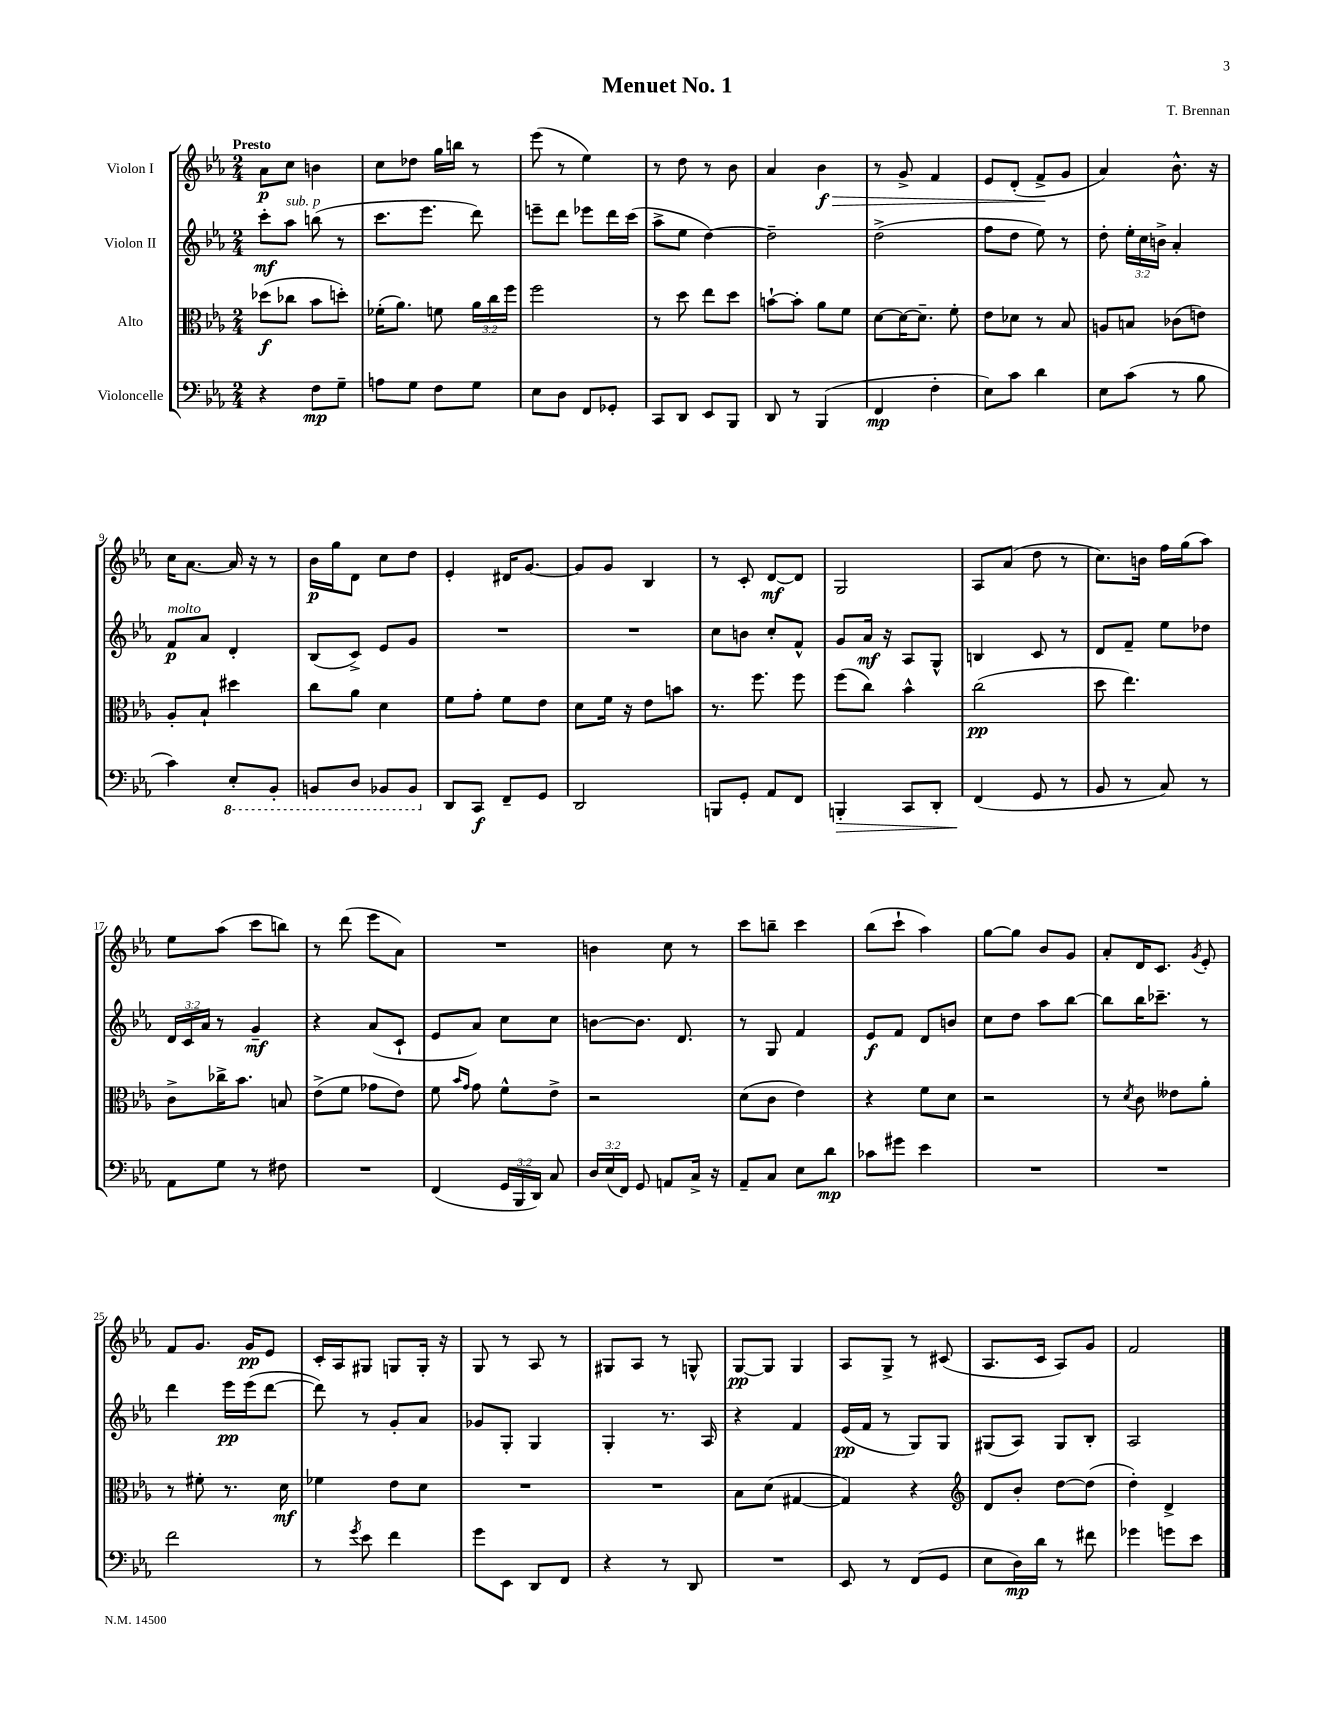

**kern	**kern	**kern	**kern
*staff4	*staff3	*staff2	*staff1
*clefF4	*clefC3	*clefG2	*clefG2
*k[b-e-a-]	*k[b-e-a-]	*k[b-e-a-]	*k[b-e-a-]
*M2/4	*M2/4	*M2/4	*M2/4
4r	(8dd-\L	8ccc'\L	8a-\L
.	8cc-\J	8aa-\J	8cc\J
8F\L	8b-\L	(8bb\	4b\
8G~\J	8dd'\J)	8r	.
=	=	=	=
8A\L	(16f-'\LK	8.ccc\L	8cc\L
.	8.a-\J)	.	.
8G\J	.	.	8dd-\J
.	.	8.eee-\J	.
8F\L	8f\	.	16gg\LL
.	.	.	16bb\JJ
8G\J	24a-\LL	8ddd\)	8r
.	24cc\	.	.
.	24ff\JJ	.	.
=	=	=	=
8E-\L	2ff\	8eee~\L	(8eee-\
8D\J	.	8ddd\J	8r
8FF/L	.	8eee-\L	4ee-\)
8GG-'/J	.	16ddd\L	.
.	.	(16ccc\JJ	.
=	=	=	=
8CC/L	8r	8aa-^\L	8r
8DD/J	8dd\	8ee-\J	8dd\
8EE-/L	8ee-\L	[4dd\)	8r
8BBB-/J	8dd\J	.	8b-\
=	=	=	=
8DD/	[8b`\L	2dd~\]	4a-/
8r	8b'\]J	.	.
(4BBB-/	8a-\L	.	4b-\
.	8f\J	.	.
=	=	=	=
4FF/	[8d\L	(2dd^\	8r
.	16d\_K	.	8g^/
.	8.d~\]J	.	.
4F'\	.	.	4f/
.	8f'\	.	.
=	=	=	=
8E-\L)	8e-\L	8ff\L	8e-/L
8c\J	8d-\J	8dd\J	(8d'/J
4d\	8r	8ee-\)	8f^/L
.	8B-/	8r	8g/J
=	=	=	=
8E-\L	8A/L	8dd'\	4a-/)
(8c\J	8B/J	24ee-'\LL	.
.	.	24cc\	.
.	.	24b^\JJ	.
8r	(8c-\L	4a-'/	8.b-^^\
8B-\	8e\J)	.	.
.	.	.	16r
=	=	=	=
4c\)	8A-'/L	8f/L	16cc\LK
.	.	.	[8.a-\J
.	8B-`/J	8a-/J	.
8EE-'/L	4dd#\	4d'/	16a-/]
.	.	.	16r
8BBB-'/J	.	.	8r
=	=	=	=
8BBB/L	8cc\L	(8B-/L	16b-\LL
.	.	.	16gg\J
8DD/J	8a-\J	8c^/J)	8d\J
8BBB-/L	4d\	8e-/L	8cc\L
8BBB-/J	.	8g/J	8dd\J
=	=	=	=
8DD/L	8f\L	2r	4e-'/
8CC/J	8g'\J	.	.
8FF~/L	8f\L	.	16d#/LK
.	.	.	[8.g/J
8GG/J	8e-\J	.	.
=	=	=	=
2DD/	8d\L	2r	8g/]L
.	16f\Jk	.	8g/J
.	16r	.	.
.	8e-\L	.	4B-/
.	8b\J	.	.
=	=	=	=
8BBB/L	8.r	8cc\L	8r
8GG'/J	.	8b\J	8c'/
.	8.ff\	.	.
8AA-/L	.	8cc'/L	[8d/L
8FF/J	8ff\	8f^^/J	8d/]J
=	=	=	=
4BBB'/	(8ff\L	8g/L	2G/
.	8cc\J)	16a-/Jk	.
.	.	16r	.
8CC/L	4b-^^\	8A-/L	.
8DD'/J	.	8G^^/J	.
=	=	=	=
(4FF/	(2cc\	4B/	8A-/L
.	.	.	(8a-/J
8GG/	.	8c/	8dd\
8r	.	8r	8r
=	=	=	=
8BB-/	8dd\	8d/L	8.cc\L)
8r	4.ee-\)	8f~/J	.
.	.	.	16b\Jk
8C/)	.	8ee-\L	16ff\LL
.	.	.	(16gg\J
8r	.	8dd-\J	8aa-\J)
=	=	=	=
8AA-\L	8c^\L	24d/LL	8ee-\L
.	.	24c/	.
.	.	24a-/JJ	.
8G\J	16cc-^\K	8r	(8aa-\J
.	8.b-\J	.	.
8r	.	4g~/	8ccc\L
8F#\	8B/	.	8bb\J)
=	=	=	=
2r	(8e-^\L	4r	8r
.	8f\J	.	(8ddd\
.	8g-\L	(8a-/L	8eee-\L
.	8e-\J)	8c`/J	8a-\J)
=	=	=	=
(4FF/	8f\	8e-/L	2r
.	16qqb-/LL	.	.
.	16qqg/JJ	.	.
.	8g\	8a-/J)	.
24GG/LL	8f^^\L	8cc\L	.
24BBB-/	.	.	.
24DD/JJ)	.	.	.
8C/	8e-^\J	8cc\J	.
=	=	=	=
24D/LL	2r	[8b\L	4b\
(24E-/	.	.	.
24FF/JJ)	.	.	.
8GG/	.	8.b\]J	.
8AA/L	.	.	8cc\
.	.	8.d/	.
16C^/Jk	.	.	8r
16r	.	.	.
=	=	=	=
8AA-~/L	(8d\L	8r	8ccc\L
8C/J	8c\J	8G/	8bb~\J
8E-\L	4e-\)	4f/	4ccc\
8d\J	.	.	.
=	=	=	=
8c-\L	4r	8e-/L	(8bb-\L
8g#\J	.	8f/J	8ccc`\J
4e-\	8f\L	8d/L	4aa-\)
.	8d\J	8b/J	.
=	=	=	=
2r	2r	8cc\L	[8gg\L
.	.	8dd\J	8gg\]J
.	.	8aa-\L	8b-/L
.	.	[8bb-\J	8g/J
=	=	=	=
2r	8r	8bb-\]L	8a-'/L
.	8qd/	.	.
.	8c\	16bb-\K	16d/K
.	.	8.ccc-~\J	8.c/J
.	8e--\L	.	.
.	.	.	8qg/
.	8a-'\J	8r	8e-'/
=	=	=	=
2f\	8r	4ddd\	8f/L
.	8f#'\	.	8.g/J
.	8.r	16eee-\LL	.
.	.	(16eee-\J	16g/LK
.	.	[8ddd\J	8e-/J
.	16d\	.	.
=	=	=	=
8r	4f-\	8ddd\])	16c'/LL
.	.	.	16A-/J
8qg/	.	.	.
8e-\	.	8r	8G#/J
4f\	8e-\L	8g'/L	8G/L
.	8d\J	8a-/J	16G'/Jk
.	.	.	16r
=	=	=	=
8g\L	2r	8g-/L	8G/
8EE-\J	.	8G'/J	8r
8DD/L	.	4G/	8A-/
8FF/J	.	.	8r
=	=	=	=
4r	2r	4G'/	8G#/L
.	.	.	8A-/J
8r	.	8.r	8r
8DD/	.	.	8G^^/
.	.	16A-/	.
=	=	=	=
2r	8B-\L	4r	[8G/L
.	(8d\J	.	8G/]J
.	[4G#/	4f/	4G/
=	=	=	=
8EE-/	4G#/])	(16e-/LL	8A-/L
.	.	16f/JJ	.
8r	.	8r	8G^/J
(8FF/L	4r	8G/L)	8r
8GG/J	.	8G/J	(8c#/
=	=	=	=
*	*clefG2	*	*
8E-\L	8d/L	(8G#/L	8.A-/L
16D\L)	8b-'/J	8A-/J)	.
16d\JJ	.	.	16c/Jk
8r	[8dd\L	8G#/L	8A-/L)
8f#\	(8dd\]J	8B-'/J	8g/J
=	=	=	=
4g-\	4dd'\)	2A-/	2f/
8g\L	4d^/	.	.
8e-\J	.	.	.
==	==	==	==
*-	*-	*-	*-
